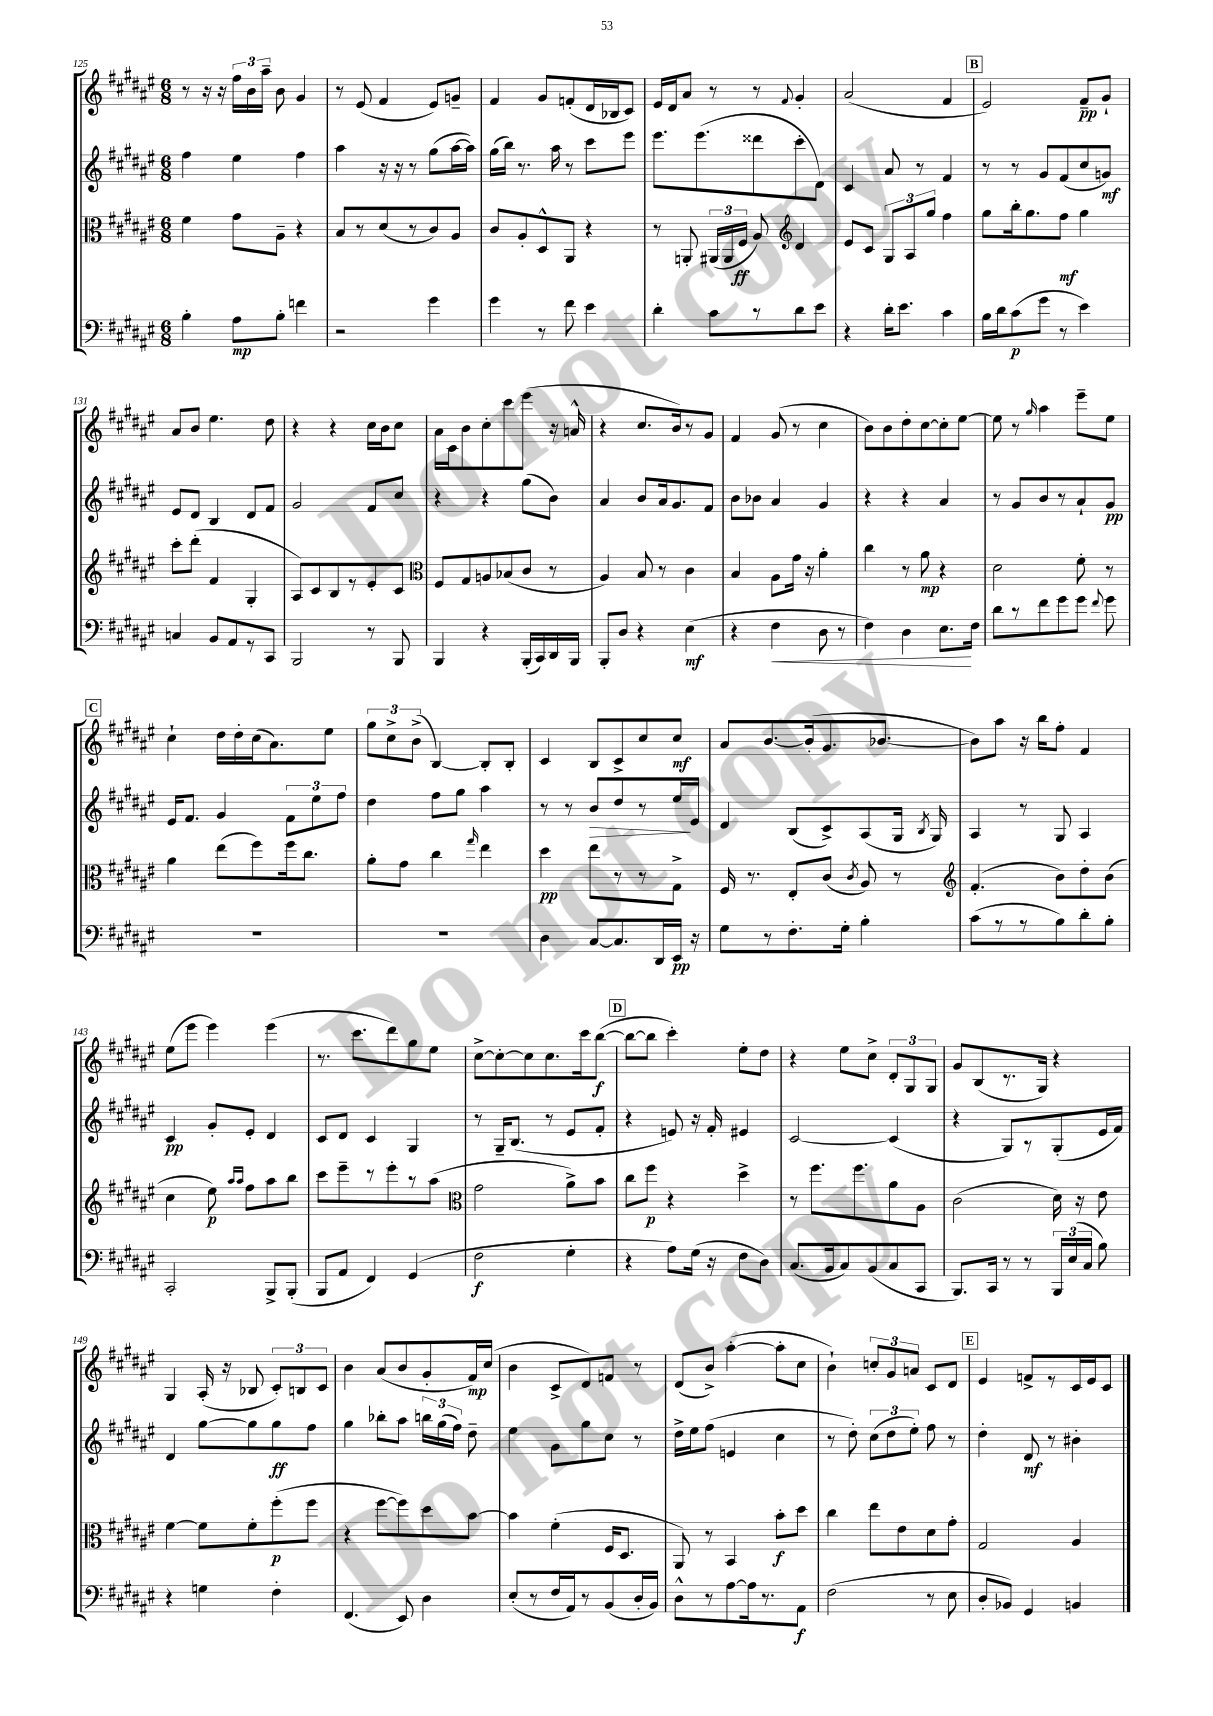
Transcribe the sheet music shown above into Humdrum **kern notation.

**kern	**kern	**kern	**kern
*staff4	*staff3	*staff2	*staff1
*clefF4	*clefC3	*clefG2	*clefG2
*k[f#c#g#d#a#e#]	*k[f#c#g#d#a#e#]	*k[f#c#g#d#a#e#]	*k[f#c#g#d#a#e#]
*M6/8	*M6/8	*M6/8	*M6/8
4B'	4f#	4ff#	8r
.	.	.	16r
.	.	.	16r
8A#	8g#	4ee#	24ff#
.	.	.	24b
.	.	.	24aa#~
8B'	8A#~	.	8b
4f	4r	4ff#	4g#
=	=	=	=
2r	8B	4aa#	8r
.	8r	.	(8e#
.	(8d#	16r	4f#
.	.	16r	.
.	8r	8r	.
4g#	8c#)	(8gg#	8e#)
.	8A#	[16aa#	8g~
.	.	16aa#])	.
=	=	=	=
4g#	8c#	(16gg#	4f#
.	.	16bb)	.
.	8A#'	8.r	.
8r	8D#^^	.	8g#
.	.	16aa#	.
8f#	8AA#	8r	(8f'
4e#	4r	8ccc#	16d#
.	.	.	16B-
.	.	8eee#	8c#)
=	=	=	=
4d#'	8r	8.eee#	16e#
.	.	.	16d#
.	8AA'	.	8a#
.	.	(8.eee#	.
8c#	(24AA#	.	8r
.	24AA#	.	.
.	24F#	.	.
8r	8A#)	8ddd##	8r
*	*clefG2	*	*
.	.	.	8qqf#
8d#	4d#	8ccc#'	4g#'
8e#	.	8d#)	.
=	=	=	=
4r	8e#	4c#	(2a#
.	8c#	.	.
16d#'	12G#	8a#	.
8.e#	.	.	.
.	12A#	.	.
.	.	8r	.
.	12gg#	.	.
4c#	4ff#	4f#	4f#
=	=	=	=
16B	8gg#	8r	2e#)
16d#	.	.	.
(8c#	16bb'	8r	.
.	8.gg#	.	.
8g#	.	8g#	.
8r	8ff#	(8f#	.
4e#)	4gg#	8cc#	8f#~
.	.	8g)	8g#`
=	=	=	=
4C	8ccc#'	8e#	8a#
.	(8ddd#'	8d#	8b
8BB	4f#	4B	4.ee#
8AA#	.	.	.
8r	4G#'	8d#	.
8CC#	.	8f#	8dd#
=	=	=	=
2BBB	8A#)	2g#	4r
.	8c#	.	.
.	8B	.	4r
.	8r	.	.
8r	8e#'	8f#	16cc#
.	.	.	16b
8BBB	8c#	8cc#	8cc#
=	=	=	=
*	*clefC3	*	*
4BBB	8F#	4r	16a#
.	.	.	16c#
.	8G#	.	8b
4r	8A	4r	8cc#'
.	(8B-	.	8ccc#
(16BBB'	8c#	(8gg#	(8eee#
16CC#)	.	.	.
16DD#	8r	8b)	16r
16BBB	.	.	16a^^
=	=	=	=
8BBB'	4A#)	4a#	4r
8D#	.	.	.
4r	8B	8b	8.cc#
.	8r	16a#	.
.	.	8.g#	16b)
(4E#	4c#	.	8r
.	.	8f#	8g#
=	=	=	=
4r	4B	8b	4f#
.	.	8b-	.
4F#	8A#	4a#	(8g#
.	16g#	.	8r
.	16r	.	.
8D#	4a#'	4g#	4cc#
8r	.	.	.
=	=	=	=
4F#)	4cc#	4r	8b)
.	.	.	8b
4D#	8r	4r	8dd#'
.	8a#	.	[8cc#
8.E#	4r	4a#	8cc#']
.	.	.	[8ee#
16F#	.	.	.
=	=	=	=
8d#	2d#	8r	8ee#]
8r	.	8g#	8r
.	.	.	16qqgg#
8f#	.	8b	4aa#
8g#	.	8r	.
8g#	8f#'	8a#`	8eee#~
8qqf#	.	.	.
8g#	8r	8g#	8ee#
=	=	=	=
2.r	4a#	16e#	4cc#`
.	.	8.f#	.
.	(8ee#	4g#	16dd#
.	.	.	16dd#'
.	8ff#)	.	(16cc#
.	.	.	8.a#)
.	16ff#	12f#	.
.	8.cc#	.	.
.	.	12ee#	.
.	.	.	8ee#
.	.	12ff#	.
=	=	=	=
2.r	8a#'	4dd#	12gg#
.	.	.	12cc#^
.	8g#	.	.
.	.	.	(12b^
.	4cc#	8ff#	[4B)
.	.	8gg#	.
.	16qqgg#	.	.
.	4ee#	4aa#	8B']
.	.	.	8B'
=	=	=	=
4D#	4dd#	8r	4c#
.	.	8r	.
[8C#	8ee#	8b	8B
8.C#]	8r	8dd#	8c#^
.	8r	8r	8cc#
16DD#	.	.	.
16EE#	8G#^	16ee#	8cc#
16r	.	16e#	.
=	=	=	=
8G#	16F#	4d#	8a#
.	8.r	.	.
8r	.	.	[8.b
8.F#'	8E#'	(8B	.
.	.	.	(16b']
.	(8c#	8c#^)	8.g#
16G#'	.	.	.
.	8qc#	.	.
4B'	8A#)	(8A#	.
.	.	.	[8.b-
.	8r	16G#	.
.	.	8qB	.
.	.	16G#)	.
=	=	=	=
*	*clefG2	*	*
(8c#	(4.f#'	4A#	8b-])
8r	.	.	8aa#
8r	.	8r	16r
.	.	.	16bb
8B)	8b)	8G#	8ff#'
8d#'	8dd#'	4A#	4f#
8B'	(8b	.	.
=	=	=	=
2CC#'	4cc#	4c#	(8ee#
.	.	.	8eee#
.	8ee#)	8g#'	4eee#)
.	16qqaa#	.	.
.	16qqaa#	.	.
.	8ff#	8e#'	.
8BBB^	8aa#	4d#	(4eee#
(8BBB'	8bb	.	.
=	=	=	=
8BBB	8ccc#	8c#	8.r
8AA#	8eee#~	8d#	.
.	.	.	8.ccc#
4FF#)	8r	4c#	.
.	8eee#'	.	8ddd#)
(4GG#	8r	4G#	8gg#
.	(8aa#	.	8ee#
=	=	=	=
*	*clefC3	*	*
2F#	2g#	8r	[8cc#^
.	.	16G#~	8cc#'_
.	.	(8.B	.
.	.	.	8cc#]
.	.	8r	8.cc#
4G#'	8a#^)	8e#	.
.	.	.	16ccc#
.	8b	8f#'	([8bb
=	=	=	=
4r	8cc#	4r	8bb_
.	8ff#	.	8bb]
8A#)	4r	8e)	4ccc#')
(16G#	.	16r	.
16r	.	16f#'	.
8F#	4dd#^	4e#	8ee#'
8D#)	.	.	8dd#
=	=	=	=
(8.C#	8r	[2c#	4r
.	8.ff#	.	.
16BB	.	.	.
8C#)	.	.	8ee#
.	8.ff#	.	.
(8BB	.	.	8cc#^
8C#	8a#	(4c#]	12d#'
.	.	.	12G#
8CC#	8A#	.	.
.	.	.	12G#
=	=	=	=
8.BBB)	(2c#	4r	8g#
.	.	.	(8B
16CC#	.	.	.
8r	.	8G#)	8.r
8r	.	8r	.
.	.	.	16G#)
24BBB	16d#)	(8G#'	4r
(24E#	.	.	.
.	16r	.	.
24C#	.	.	.
8B)	8e#	16e#	.
.	.	16f#)	.
=	=	=	=
4r	[4f#	4d#	4G#
4G	8f#]	[8gg#	(16A#'
.	.	.	16r
.	8f#'	8gg#]	8B-
4F#'	(8ff#'	8gg#	12c#')
.	.	.	12B
.	8ff#	8ff#	.
.	.	.	12c#
=	=	=	=
(4.FF#	4r	4gg#	4b
.	[8ff#	8bb-'	(8a#
8EE#)	8ff#])	8aa#	8b
4D#	8dd#	24bb	8g#'
.	.	(24gg#	.
.	.	24ff#)	.
.	[8b	8dd#~	16f#)
.	.	.	(16cc#
=	=	=	=
(8E#'	4b]	4ee#	4b
8r	.	.	.
16F#	(4f#'	8g#	8c#^
16AA#)	.	.	.
8r	.	8gg#	8d#)
(8BB	16F#	8cc#	8f
.	8.D#	.	.
16D#'	.	8r	8r
16BB)	.	.	.
=	=	=	=
8D#^^	8AA#)	16dd#^	(8d#
.	.	16ee#	.
8r	8r	(8ff#	8b^)
[8A#	4BB	4e	([4aa#'
16A#]	.	.	.
8.r	.	.	.
.	8b'	4cc#	8aa#']
8AA#	8dd#	.	8cc#
=	=	=	=
(2F#	4cc#	8r	4b`)
.	.	8dd#')	.
.	8ee#	(12cc#	12cc'
.	.	12dd#	12g#
.	8e#	.	.
.	.	12ee#')	12a
8r	8d#	8ff#	8c#
8E#	8g#'	8r	8d#
=	=	=	=
8D#'	2G#	4dd#'	4e#
8BB-)	.	.	.
4GG#	.	8d#	8f^
.	.	8r	8r
4BB	4A#	4b#'	16c#
.	.	.	16e#
.	.	.	8c#
==	==	==	==
*-	*-	*-	*-
